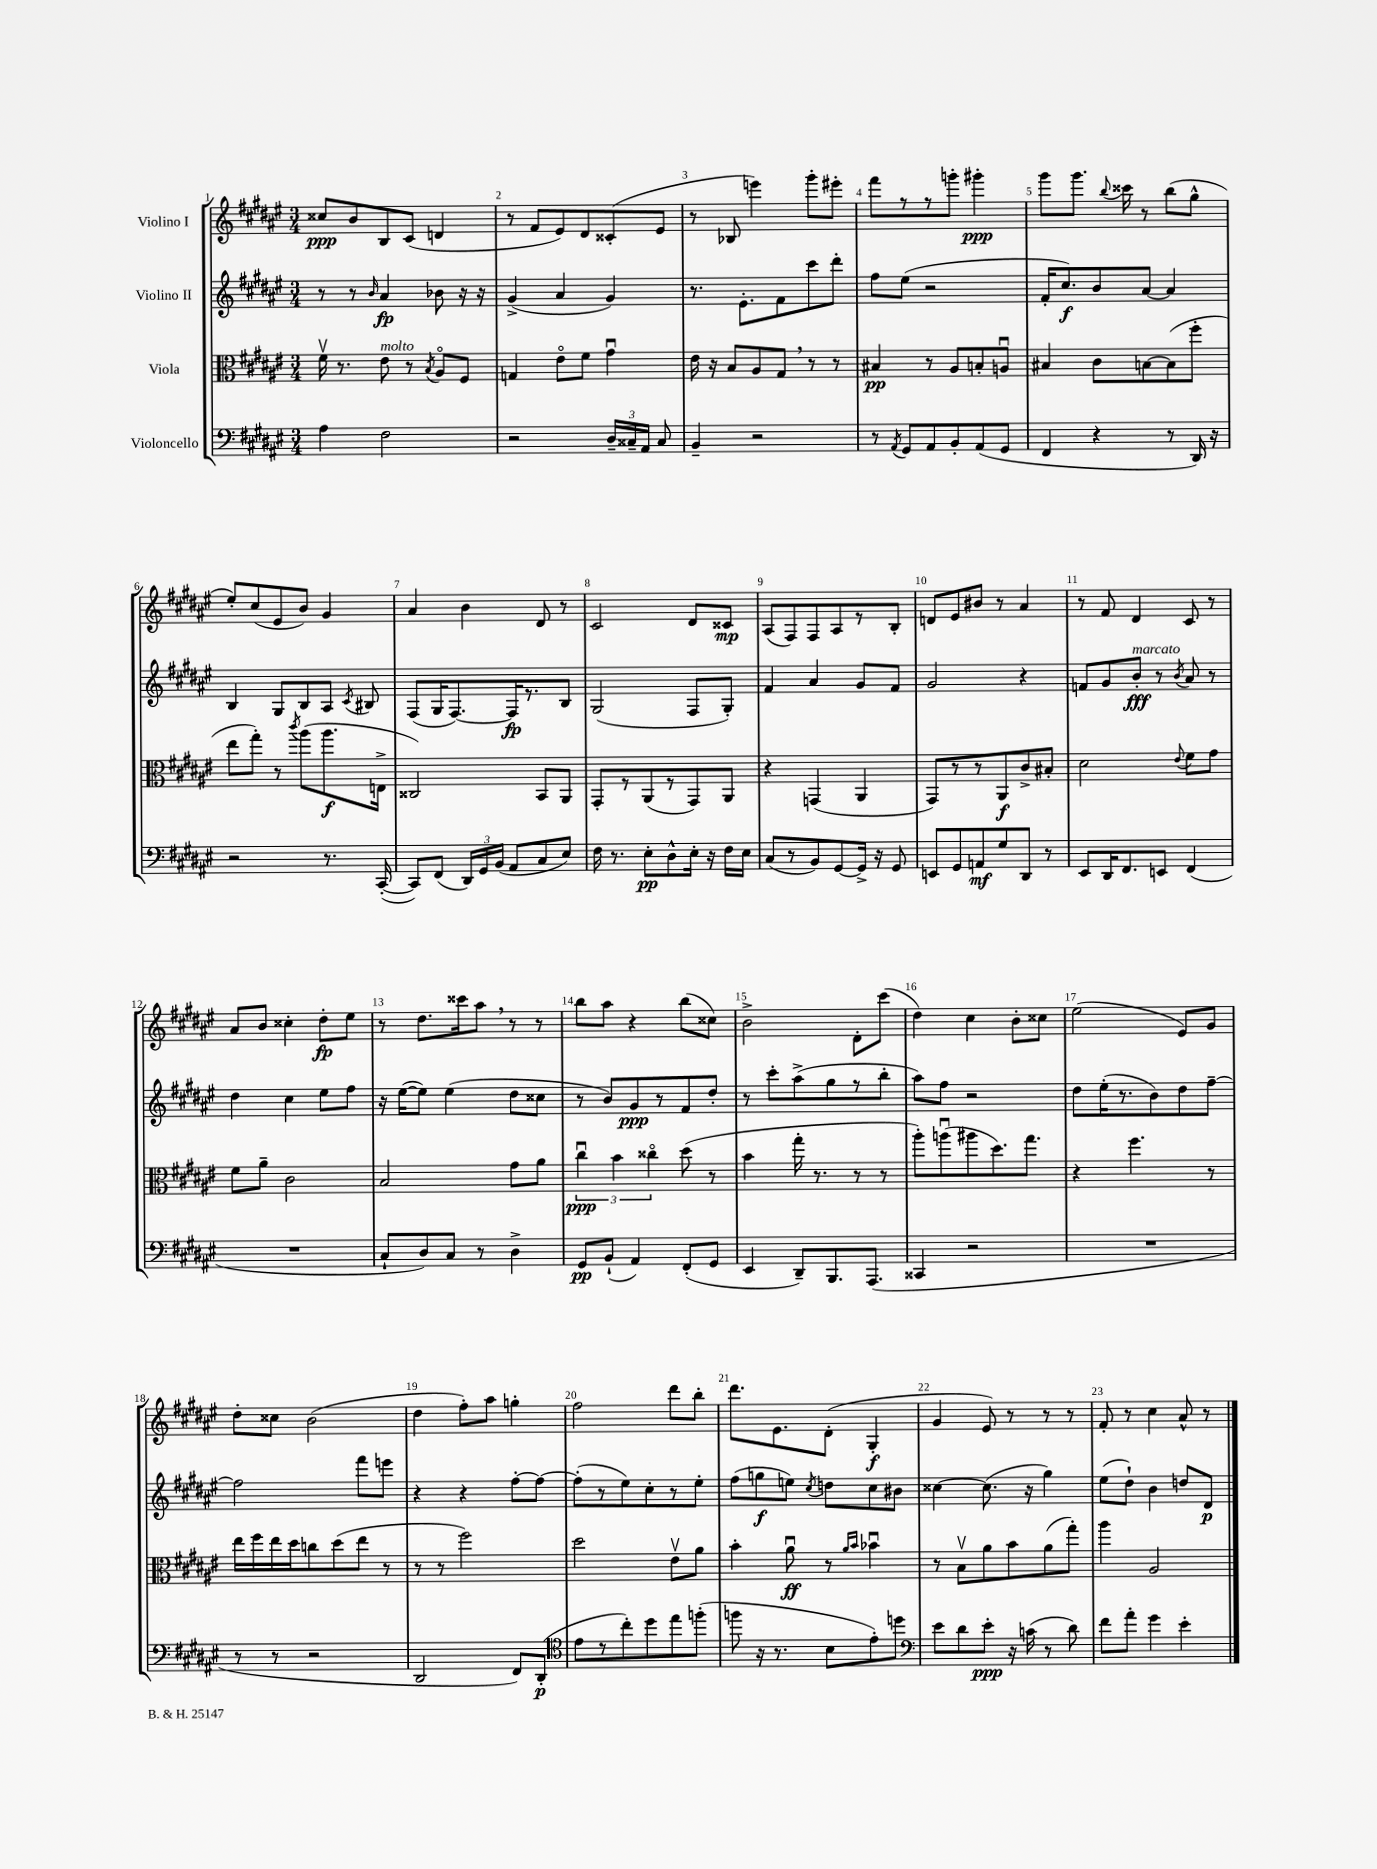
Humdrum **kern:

**kern	**dynam	**kern	**dynam	**kern	**dynam	**kern	**dynam
*part4	*part4	*part3	*part3	*part2	*part2	*part1	*part1
*staff4	*staff4	*staff3	*staff3	*staff2	*staff2	*staff1	*staff1
*I"Violoncello	*	*I"Viola	*	*I"Violino II	*	*I"Violino I	*
*clefF4	*	*clefC3	*	*clefG2	*	*clefG2	*
*k[f#c#g#d#a#e#]	*	*k[f#c#g#d#a#e#]	*	*k[f#c#g#d#a#e#]	*	*k[f#c#g#d#a#e#]	*
*M3/4	*	*M3/4	*	*M3/4	*	*M3/4	*
=1	=1	=1	=1	=1	=1	=1	=1
4A#\	.	16f#v\	.	8r	.	8cc##X/L	ppp
.	.	8.r	.	.	.	.	.
.	.	.	.	8r	.	8b/	.
.	.	.	.	16qqb/	.	.	.
!	!	!LO:TX:a:i:t=molto	!	!	!	!	!
2F#\	.	8e#\	.	4a#/	fp	8B/	.
.	.	8r	.	.	.	(8c#/J	.
.	.	8qB/	.	.	.	.	.
.	.	8A#/L	.	8b-X\	.	4dn/	.
.	.	8F#/J	.	16r	.	.	.
.	.	.	.	16r	.	.	.
=2	=2	=2	=2	=2	=2	=2	=2
2r	.	4Gn/	.	(4g#^/	.	8r	.
.	.	.	.	.	.	8f#/L	.
.	.	8e#\L	.	4a#/	.	8e#/)	.
.	.	8f#\J	.	.	.	8d#/	.
24D#~/LL	.	4g#u\	.	4g#/)	.	(8c##X'/	.
24C##X~/	.	.	.	.	.	.	.
24AA#/JJ	.	.	.	.	.	.	.
8C##/	.	.	.	.	.	8e#/J	.
=3	=3	=3	=3	=3	=3	=3	=3
4BB~/	.	16e#\	.	8.r	.	8r	.
.	.	16r	.	.	.	.	.
.	.	8B/L	.	.	.	8B-X/	.
.	.	.	.	8.e#'\L	.	.	.
2r	.	8A#/	.	.	.	4eeen\)	.
.	.	8G#,/J	.	8f#\	.	.	.
.	.	8r	.	8ccc#\	.	8ggg#'\L	.
.	.	8r	.	8ddd#'\J	.	8eee#X'\J	.
=4	=4	=4	=4	=4	=4	=4	=4
8r	.	4B#X/	pp	8ff#\L	.	8fff#\L	.
8qAA#/	.	.	.	.	.	.	.
8GG#/L	.	.	.	(8ee#\J	.	8r	.
8AA#/	.	8r	.	2r	.	8r	.
8BB'/	.	8A#/L	.	.	.	8gggn'\J	.
(8AA#/	.	8Bn'/	.	.	.	4ggg#X'\	ppp
8GG#/J	.	8Anu/J	.	.	.	.	.
=5	=5	=5	=5	=5	=5	=5	=5
4FF#/	.	4B#X/	.	16f#'/KL	.	8ggg#\L	.
.	.	.	.	8.cc#/)	f	.	.
.	.	.	.	.	.	8.ggg#\J	.
4r	.	8c#\L	.	8b/	.	.	.
.	.	.	.	.	.	8qqbb/	.
.	.	.	.	.	.	16ccc##X\	.
.	.	[8Bn\	.	[8a#/J	.	8r	.
8r	.	(8B\]	.	4a#/]	.	(8bb\L	.
16DD#/)	.	8ff#'\J	.	.	.	8gg#^^\J	.
16r	.	.	.	.	.	.	.
!!LO:LB:g=z
=6	=6	=6	=6	=6	=6	=6	=6
2r	.	8ee#\L	.	4B/	.	8ee#'/L)	.
.	.	8gg#'\J)	.	.	.	(8cc#/	.
.	.	8r	.	8G#/L	.	8e#/	.
.	.	8qccc#/	.	.	.	.	.
.	.	(8aa#\L	.	8B/	.	8b/J)	.
8.r	.	8.aa#\	f	8A#/J	.	4g#/	.
.	.	.	.	8qc#/	.	.	.
.	.	.	.	8B#X/	.	.	.
([16CC#'/	.	16En^\Jk	.	.	.	.	.
=7	=7	=7	=7	=7	=7	=7	=7
8CC#/L])	.	2C##X/)	.	(8F#/L	.	4a#/	.
(8FF#/J	.	.	.	16G#/K	.	.	.
.	.	.	.	[8.F#/)	.	.	.
24DD#/LL)	.	.	.	.	.	4b\	.
24GG#/	.	.	.	.	.	.	.
(24BB/JJ	.	.	.	.	.	.	.
8AA#/L	.	.	.	16F#/K]	fp	.	.
.	.	.	.	8.r	.	.	.
8C#/	.	8BB/L	.	.	.	8d#/	.
8E#/J)	.	8AA#/J	.	8B/J	.	8r	.
=8	=8	=8	=8	=8	=8	=8	=8
16F#\	.	8GG#'/L	.	(2G#/	.	2c#/	.
8.r	.	.	.	.	.	.	.
.	.	8r	.	.	.	.	.
8E#'\L	pp	(8AA#/	.	.	.	.	.
8D#^^\	.	8r	.	.	.	.	.
16E#'\Jk	.	8GG#/)	.	8F#/L	.	8d#/L	.
16r	.	.	.	.	.	.	.
16F#\LL	.	8AA#/J	.	8G#'/J)	.	8c##X/J	mp
16E#\JJ	.	.	.	.	.	.	.
=9	=9	=9	=9	=9	=9	=9	=9
(8C#/L	.	4r	.	4f#/	.	(8A#/L	.
8r	.	.	.	.	.	8F#/)	.
8BB/)	.	(4GGn/	.	4a#/	.	8F#/	.
[8GG#/	.	.	.	.	.	8A#/	.
16GG#^/Jk]	.	4AA#/	.	8g#/L	.	8r	.
16r	.	.	.	.	.	.	.
8GG#/	.	.	.	8f#/J	.	8B'/J	.
=10	=10	=10	=10	=10	=10	=10	=10
8EEn/L	.	8GG#/L)	.	2g#/	.	8dn/L	.
8GG#/	.	8r	.	.	.	8e#/	.
8AAn/	mf	8r	.	.	.	8b#X/J	.
8G#/	.	8AA#/	f	.	.	8r	.
8DD#/J	.	8c#^/	.	4r	.	4a#/	.
8r	.	8B#X'/J	.	.	.	.	.
=11	=11	=11	=11	=11	=11	=11	=11
8EE#/L	.	2d#\	.	8fn/L	.	8r	.
16DD#/K	.	.	.	8g#/	.	8f#/	.
8.FF#/	.	.	.	.	.	.	.
!	!	!	!	!LO:TX:a:i:t=marcato	!	!	!
.	.	.	.	8b'/J	fff	4d#/	.
8EEn/J	.	.	.	8r	.	.	.
.	.	8qqe#/	.	8qb/	.	.	.
(4FF#/	.	8f#\L	.	8a#/	.	8c#/	.
.	.	8g#\J	.	8r	.	8r	.
!!LO:LB:g=z
=12	=12	=12	=12	=12	=12	=12	=12
2.r	.	8f#\L	.	4dd#\	.	8a#/L	.
.	.	8a#~\J	.	.	.	8b/J	.
.	.	2c#\	.	4cc#\	.	4cc##X'\	.
.	.	.	.	8ee#\L	.	8dd#'\L	fp
.	.	.	.	8ff#\J	.	8ee#\J	.
=13	=13	=13	=13	=13	=13	=13	=13
8C#`/L	.	2B/	.	16r	.	8r	.
.	.	.	.	([16ee#\KL	.	.	.
8D#/)	.	.	.	8ee#\J])	.	8.dd#\L	.
8C#/J	.	.	.	(4ee#\	.	.	.
.	.	.	.	.	.	16ccc##X\k	.
8r	.	.	.	.	.	8aa#,\J	.
4D#^\	.	8g#\L	.	8dd#\L	.	8r	.
.	.	8a#\J	.	8cc##X\J	.	8r	.
=14	=14	=14	=14	=14	=14	=14	=14
8GG#/L	pp	6cc#u\	ppp	8r	.	8bb\L	.
(8BB`/J	.	.	.	8b/L)	.	8aa#\J	.
.	.	6b\	.	.	.	.	.
4AA#/)	.	.	.	8g#/	ppp	4r	.
.	.	6cc##X\	.	.	.	.	.
.	.	.	.	8r	.	.	.
(8FF#'/L	.	(8dd#\	.	8f#/	.	(8bb\L	.
8GG#/J	.	8r	.	8dd#'/J	.	8cc##X\J)	.
=15	=15	=15	=15	=15	=15	=15	=15
4EE#/	.	4b\	.	8r	.	2b^\	.
.	.	.	.	8ccc#'\L	.	.	.
8DD#~/L)	.	16gg#'\	.	(8aa#^\	.	.	.
.	.	8.r	.	.	.	.	.
8.BBB/	.	.	.	8gg#\	.	.	.
.	.	8r	.	8r	.	8d#'\L	.
(8.AAA#/J	.	.	.	.	.	.	.
.	.	8r	.	8bb'\J	.	(8ccc#\J	.
=16	=16	=16	=16	=16	=16	=16	=16
4CC##X/	.	8aa#'\L)	.	8aa#\L)	.	4dd#\)	.
.	.	(8aanu\	.	8ff#\J	.	.	.
2r	.	8aa#X\	.	2r	.	4cc#\	.
.	.	8.dd#\)	.	.	.	.	.
.	.	.	.	.	.	8b'\L	.
.	.	8.gg#\J	.	.	.	.	.
.	.	.	.	.	.	8cc##X\J	.
=17	=17	=17	=17	=17	=17	=17	=17
2.r	.	4r	.	8dd#\L	.	(2ee#\	.
.	.	.	.	(16ee#'\K	.	.	.
.	.	.	.	8.r	.	.	.
.	.	4.ff#\	.	.	.	.	.
.	.	.	.	8b\)	.	.	.
.	.	.	.	8dd#\	.	8e#/L)	.
.	.	8r	.	[8ff#~\J	.	8g#/J	.
!!LO:LB:g=z
=18	=18	=18	=18	=18	=18	=18	=18
8r	.	16ee#\LL	.	2ff#\]	.	8dd#'\L	.
.	.	16ff#\	.	.	.	.	.
8r	.	16ee#\	.	.	.	8cc##X\J	.
.	.	16dd#\J	.	.	.	.	.
2r	.	8ccn\	.	.	.	(2b\	.
.	.	(8dd#\	.	.	.	.	.
.	.	8ee#\J	.	8fff#\L	.	.	.
.	.	8r	.	8eeen\J	.	.	.
=19	=19	=19	=19	=19	=19	=19	=19
2DD#/	.	8r	.	4r	.	4dd#\	.
.	.	8r	.	.	.	.	.
.	.	2ff#\)	.	4r	.	8ff#'\L)	.
.	.	.	.	.	.	8aa#\J	.
8FF#/L)	.	.	.	[8ff#'\L	.	4ggn'\	.
(8DD#'/J	p	.	.	8ff#\J_	.	.	.
=20	=20	=20	=20	=20	=20	=20	=20
*clefC4	*	*	*	*	*	*	*
8e#\L	.	2dd#\	.	(8ff#'\L]	.	2ff#\	.
8r	.	.	.	8r	.	.	.
8cc#'\)	.	.	.	8ee#\)	.	.	.
8dd#\	.	.	.	8cc#'\	.	.	.
8ee#\	.	8e#v\L	.	8r	.	8ddd#\L	.
(8ffn'\J	.	8a#\J	.	8ee#'\J	.	8bb'\J	.
=21	=21	=21	=21	=21	=21	=21	=21
8ffn\	.	4b'\	.	(8ff#\L	.	8.ddd#\L	.
16r	.	.	.	8ggn\	f	.	.
8.r	.	.	.	.	.	8.e#\	.
.	.	8a#u\	ff	8een\J)	.	.	.
.	.	.	.	8qcc#/	.	.	.
8B\L	.	8r	.	8ddn\L	.	(8d#'\J	.
.	.	16qqa#/LL	.	.	.	.	.
.	.	16qqb/JJ	.	.	.	.	.
8e#'\)	.	4b-Xu\	.	8cc#\	.	4G#'/	f
8ddn\J	.	.	.	8b#X\J	.	.	.
=22	=22	=22	=22	=22	=22	=22	=22
*clefF4	*	*	*	*	*	*	*
8e#\L	.	8r	.	[4cc##X\	.	4g#/	.
8d#\	.	8Bv\L	.	.	.	.	.
8e#'\J	ppp	8a#\	.	(8.cc##\]	.	8e#/)	.
16r	.	8b\	.	.	.	8r	.
(16cn\	.	.	.	16r	.	.	.
8r	.	(8a#\	.	4gg#\)	.	8r	.
8d#\)	.	8gg#'\J)	.	.	.	8r	.
=23	=23	=23	=23	=23	=23	=23	=23
8f#\L	.	4aa#\	.	(8ee#\L	.	8f#'/	.
8a#'\J	.	.	.	8dd#`\J)	.	8r	.
4g#\	.	2A#/	.	4b\	.	4cc#\	.
4e#'\	.	.	.	8ddn/L	.	8a#^^/	.
.	.	.	.	8d#/J	p	8r	.
==	==	==	==	==	==	==	==
*-	*-	*-	*-	*-	*-	*-	*-
